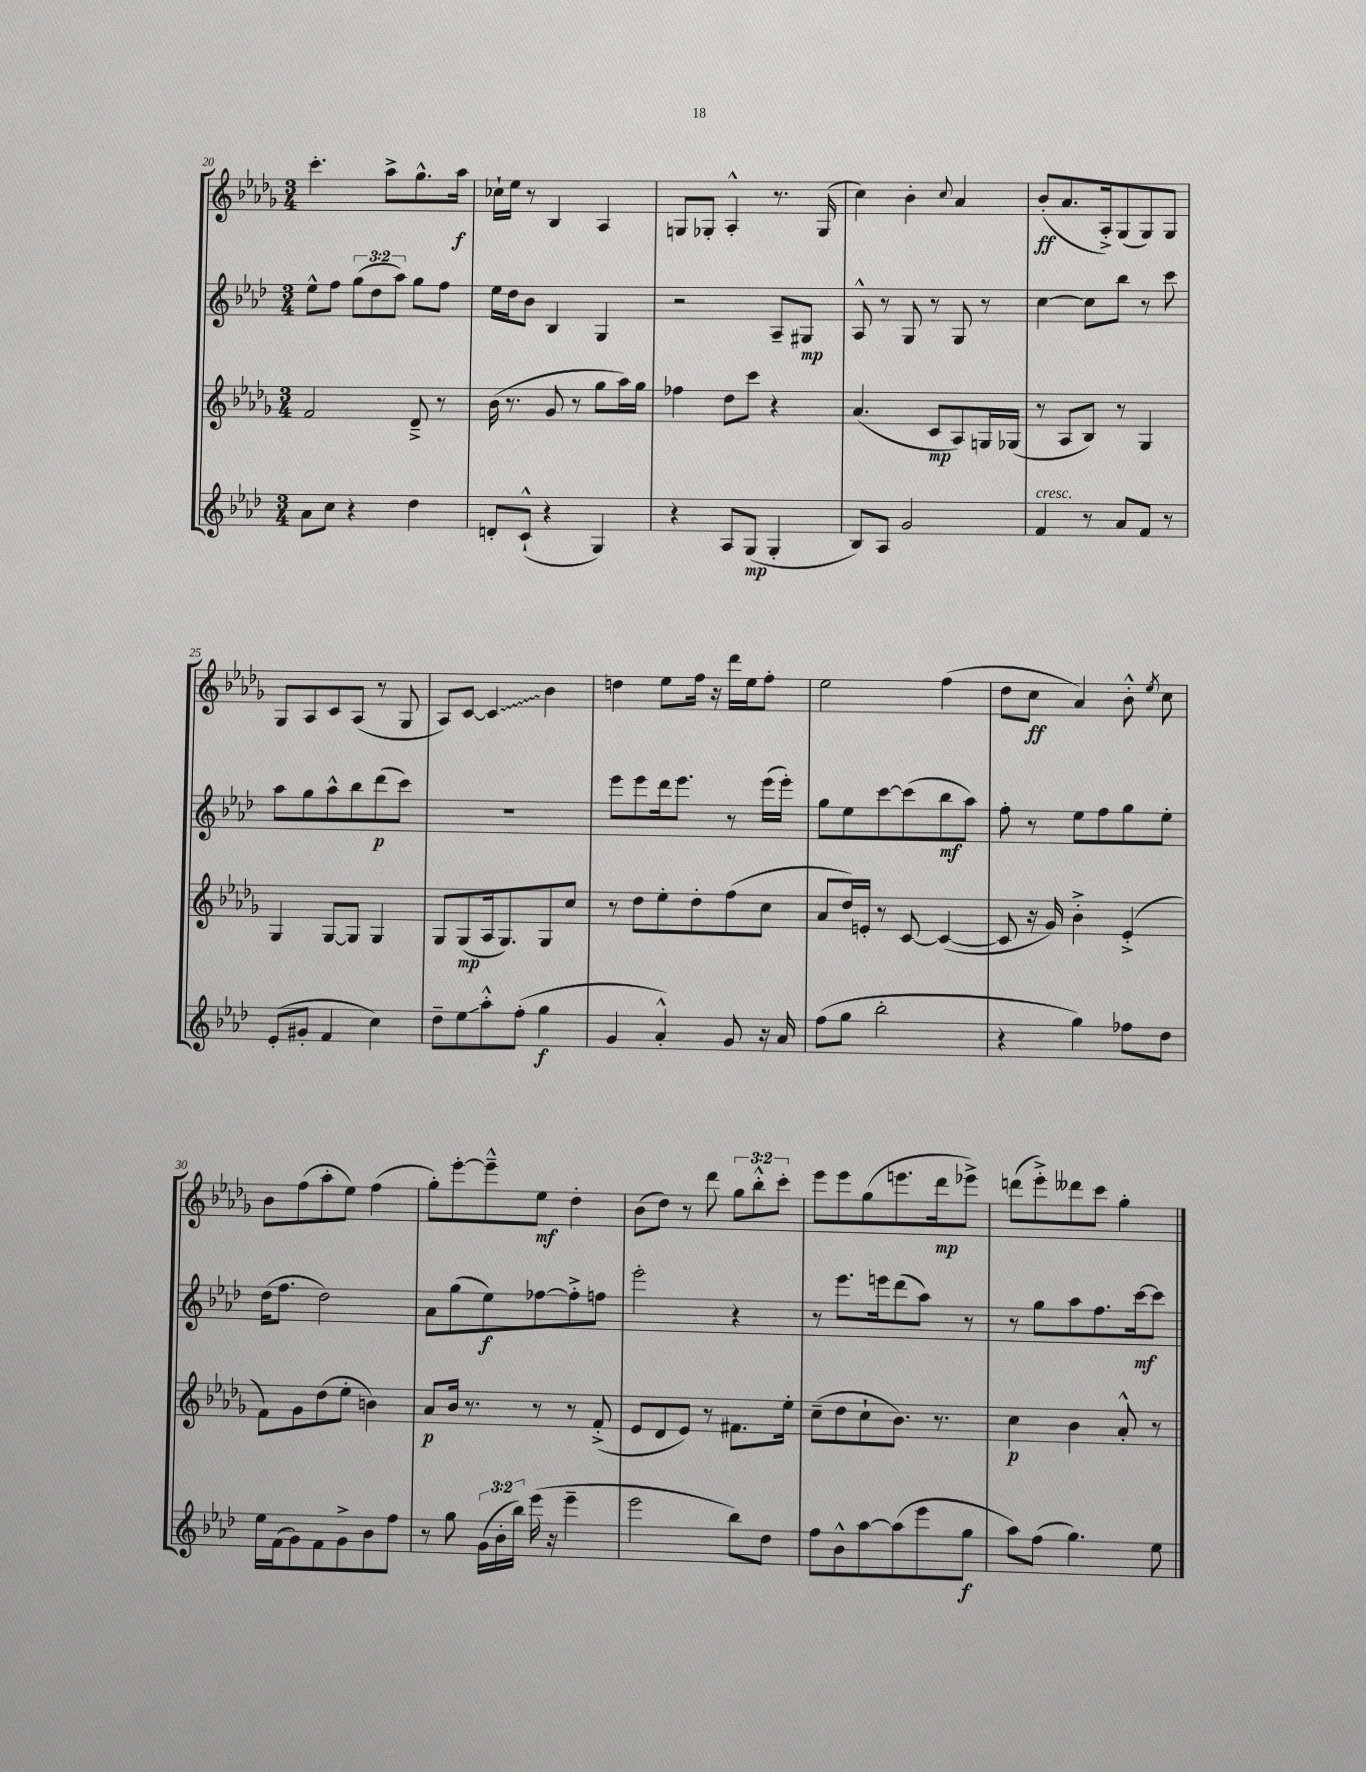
<<
\new StaffGroup <<
\new Staff = "s0" {
    \clef treble \key des \major \numericTimeSignature \time 3/4 \override Staff.TupletNumber.text = #tuplet-number::calc-fraction-text
    \autoBeamOff c'''4.-. aes''8[-> ges''8.-^ aes''16]\f |
    ces''16[-! ees''16] r8 bes4 aes4 |
    g8[ ges8]-. aes4-.-^ r8. ges16( |
    c''4) bes'4-. \appoggiatura { c''8 } aes'4 |
    bes'8[-.\ff( aes'8. aes16-.->) ges8( ges8) ges8] |
    ges8[ aes8 c'8 aes8]( r8 ges8 |
    aes8[) c'8]~ \once \override Glissando.style = #'zigzag c'4\glissando bes'4 |
    d''4 ees''8[ f''16] r16 des'''16[ ees''16 f''8]-. |
    ees''2 f''4( |
    des''8[ c''8]\ff aes'4) bes'8-.-^ \acciaccatura { ees''8 } c''8 |
    bes'8[ f''8( aes''8-. ees''8]) f''4( |
    ges''8[-.) ees'''8~-. ees'''8---^ ees''8]\mf des''4-. |
    bes'8[( des''8]) r8 des'''8 \tuplet 3/2 { ges''8[ bes''8-.-^ c'''8]-. } |
    ees'''8[ ees'''8 ges''8( e'''8. des'''16\mp ees'''8]->) |
    d'''8[( ees'''8-.->) deses'''8 c'''8] ges''4-. \bar "|." |
}
\new Staff = "s1" {
    \clef treble \key aes \major \numericTimeSignature \time 3/4 \override Staff.TupletNumber.text = #tuplet-number::calc-fraction-text
    \autoBeamOff ees''8[-^ f''8] \tuplet 3/2 { g''8[( des''8 aes''8]) } g''8[ f''8] |
    ees''16[ des''16 bes'8] bes4 g4 |
    r2 aes8[-- gis8]\mp |
    aes8-^ r8 g8 r8 g8 r8 |
    c''4~ c''8[ bes''8] r8 c'''8 |
    aes''8[ g''8 aes''8-^ bes''8 des'''8\p( c'''8]) |
    R2. |
    ees'''8[ ees'''8 des'''16 ees'''8.] r8 ees'''16[( ees'''16]-.) |
    g''8[ ees''8 c'''8~ c'''8( bes''8\mf aes''8]) |
    f''8-. r8 ees''8[ f''8 g''8 ees''8]-. |
    des''16[( f''8.] des''2) |
    aes'8[ g''8( ees''8\f) fes''8~ fes''8-.-> f''8] |
    ees'''2-. r4 |
    r8 ees'''8.[ e'''16 des'''8( aes''8]) r8 |
    r8 g''8[ aes''8 f''8. c'''16~\mf c'''8] \bar "|." |
}
\new Staff = "s2" {
    \clef treble \key des \major \numericTimeSignature \time 3/4
    \autoBeamOff f'2 des'8---> r8 |
    bes'16( r8. ges'8 r8 ges''8[ aes''16) ges''16] |
    fes''4 des''8[ c'''8] r4 |
    aes'4.( c'8[\mp aes8) g16 ges16]( |
    r8 aes8[ bes8]) r8 ges4 |
    ges4 ges8[~ ges8] ges4 |
    ges8[ ges8\mp( aes16 ges8.) ges8 c''8] |
    r8 des''8[ ees''8-. des''8-. f''8( c''8] |
    aes'8[ des''16) e'16]-. r8 c'8~ c'4~( |
    c'8 r16 ges'16) bes'4-.-> ees'4-.->( |
    f'8[) ges'8 des''8( ees''8]-. b'4) |
    aes'8[\p bes'16] r8. r8 r8 f'8-.->( |
    ees'8[ des'8 ees'8]) r8 fis'8.[ ees''16]-. |
    c''8[--( des''8 c''8-! bes'8.]) r8. |
    c''4\p bes'4 aes'8-.-^ r8 \bar "|." |
}
\new Staff = "s3" {
    \clef treble \key aes \major \numericTimeSignature \time 3/4 \override Staff.TupletNumber.text = #tuplet-number::calc-fraction-text
    \autoBeamOff aes'8[ c''8] r4 des''4 |
    d'8[-. c'8]-!-^( r4 g4) |
    r4 aes8[ g8]\mp( g4-. |
    bes8[) aes8] g'2 |
    f'4^\markup { \italic "cresc." } r8 aes'8[ f'8] r8 |
    ees'8[-.( gis'8]-. f'4 c''4) |
    des''8[-- ees''8\glissando aes''8-.-^ f''8]-.( g''4\f |
    g'4 aes'4-.-^) g'8 r16 aes'16 |
    f''8[( g''8] bes''2-. |
    r4 g''4) fes''8[ des''8] |
    ees''16[ f'16( g'8) f'8 g'8-> bes'8 f''8] |
    r8 g''8 \tuplet 3/2 { g'16[( bes'16-. bes''16]) } ees'''16( r16 ees'''4-- |
    ees'''2 bes''8[) des''8] |
    f''8[ bes'8-^ aes''8~ aes''8( ees'''8 g''8]\f |
    aes''8[) f''8]( g''4.) ees''8 \bar "|." |
}
>>
>>
\layout { \context { \Score currentBarNumber = #20 } }
